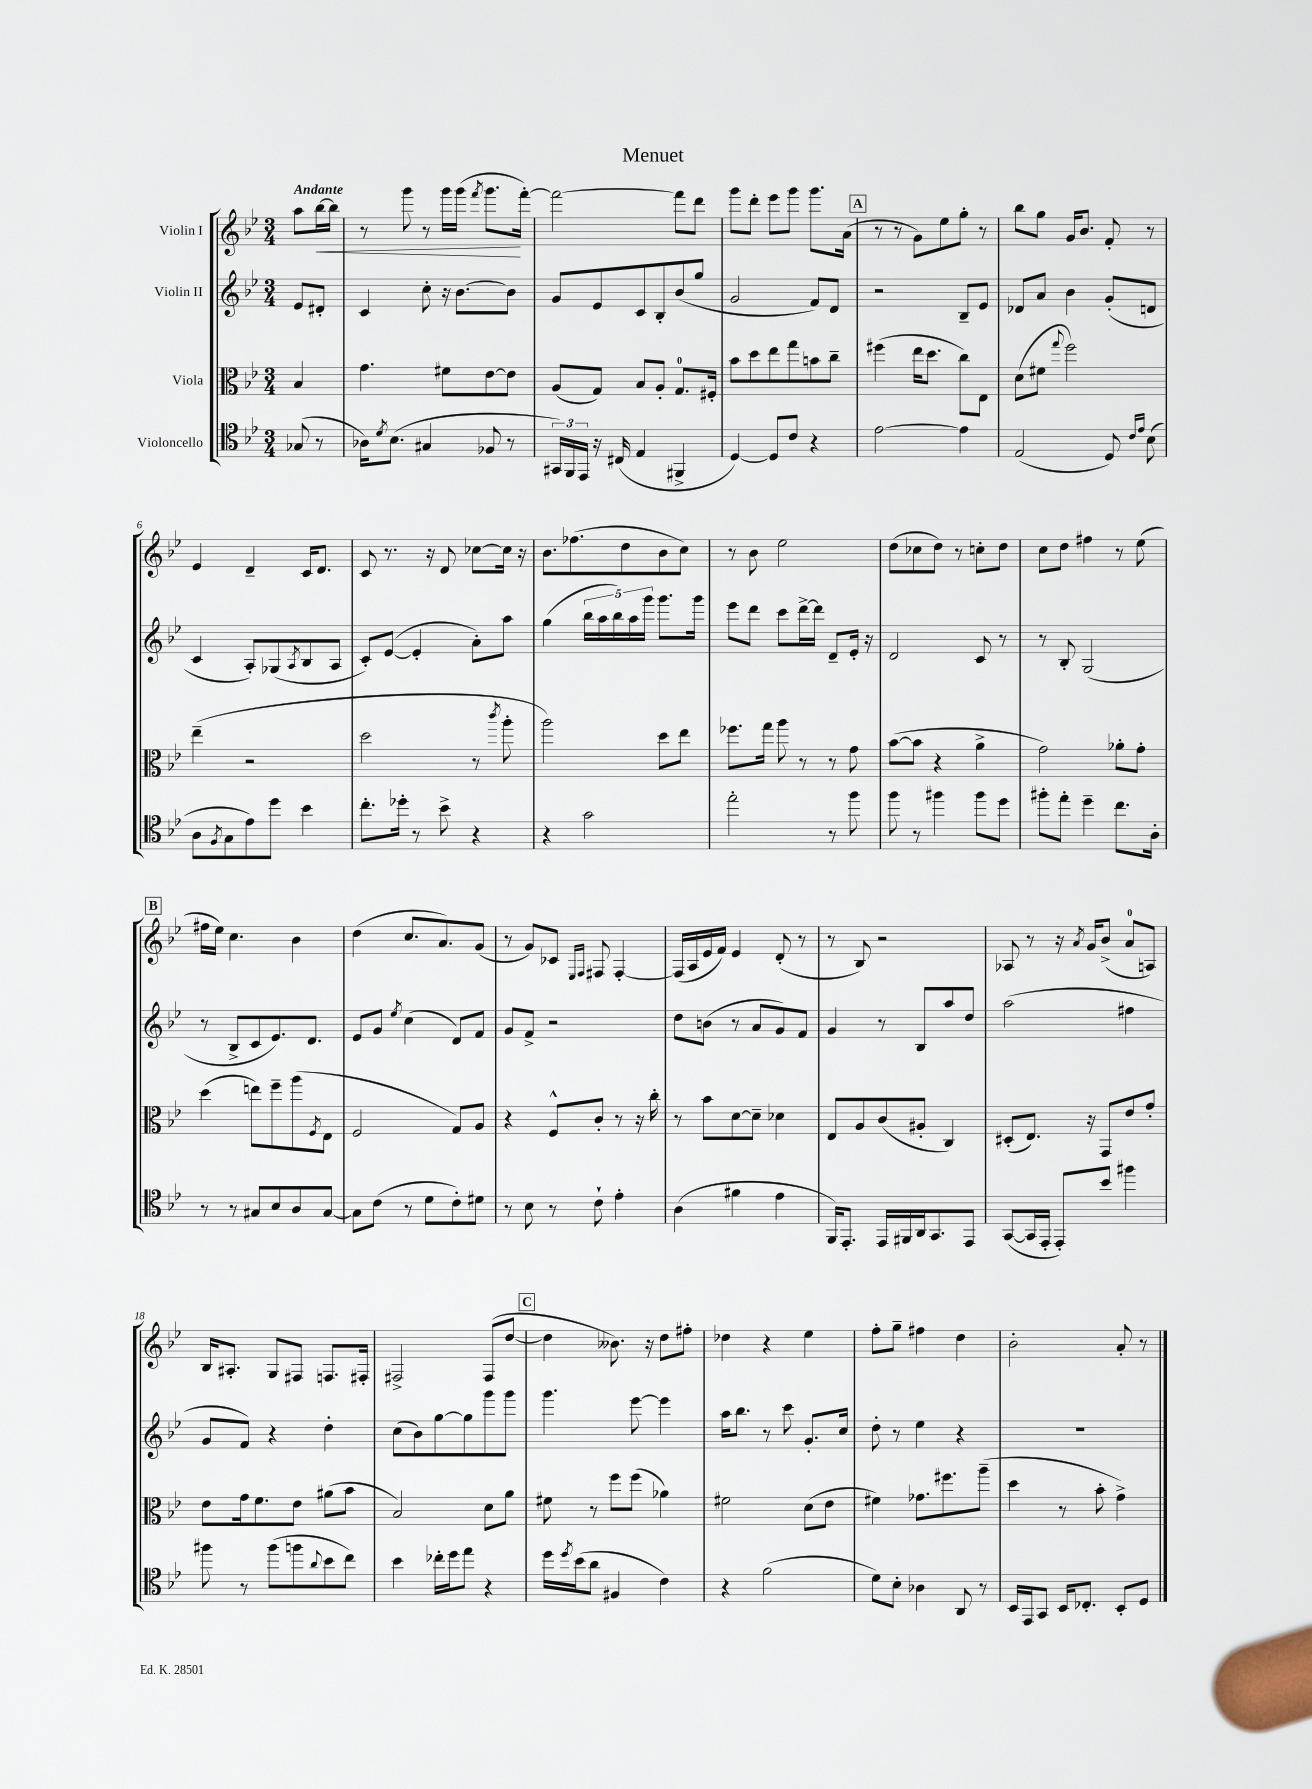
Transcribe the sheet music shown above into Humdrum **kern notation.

**kern	**kern	**kern	**kern
*staff4	*staff3	*staff2	*staff1
*clefC4	*clefC3	*clefG2	*clefG2
*k[b-e-]	*k[b-e-]	*k[b-e-]	*k[b-e-]
*M3/4	*M3/4	*M3/4	*M3/4
(8G-	4B-	8e-	8aa
8r	.	8d#'	[16bb-
.	.	.	16bb-]
=	=	=	=
16A-)	4.g	4c	8r
8qd	.	.	.
(8.B-	.	.	.
.	.	.	8ggg
4G#	.	8cc'	8r
.	8f#	16r	16ggg
.	.	[8.b-	(16ggg
.	.	.	8qfff
8F-	[8e-	.	8.ggg
8r	8e-]	8b-]	.
.	.	.	[16fff')
=	=	=	=
24GG#)	(8A	8g	2fff_
24FF	.	.	.
24EE-	.	.	.
16r	8G)	8e-	.
(16C#	.	.	.
4E-	8B-	8c	.
.	8A'	8B-'	.
4FF#^	8.G	(8b-	8fff]
.	.	8gg	8ddd
.	16F#'	.	.
=	=	=	=
[4D)	8b-	2g	8ggg
.	8dd	.	8ddd'
8D]	8ee-	.	8eee-
8c	8gg	.	8ggg
4r	8b	8f)	8.ggg
.	8cc~	8d	.
.	.	.	(16a
=	=	=	=
[2e-	(4ff#	2r	8r
.	.	.	8r
.	16ee-	.	8g)
.	8.dd	.	.
.	.	.	8ee-
4e-]	8cc)	8B-~	8gg'
.	8E-	8e-	8r
=	=	=	=
(2E-	(8d	8d-	8bb-
.	8f#	8a	8gg
.	8qqgg	.	.
.	2ff)	4b-	16g
.	.	.	8.b-
8D)	.	(8g'	8f'
16qqc	.	.	.
16qqe-	.	.	.
(8B-	.	8d	8r
=	=	=	=
8A	(4ee-~	4c	4e-
8qF	.	.	.
8G	.	.	.
8e-)	2r	8A')	4d~
8dd	.	(8G-	.
.	.	8qA	.
4b-	.	8B-	16c
.	.	.	8.d
.	.	8A	.
=	=	=	=
8.cc'	2dd	8c')	8c
.	.	([8e-	8.r
16dd-'	.	.	.
8r	.	4e-']	.
.	.	.	16r
8b-^	.	.	8d
4r	8r	8a')	[8cc-
.	8qccc	.	.
.	8aa'	8aa	16cc-]
.	.	.	16r
=	=	=	=
4r	2aa)	(4gg	8.b-
.	.	.	(8.ff-
2g	.	20bb-	.
.	.	20aa	.
.	.	20bb-)	.
.	.	.	8dd
.	.	20aa	.
.	.	20ggg	.
.	8dd	8.ggg	8b-
.	8ee-	.	8cc)
.	.	16ggg	.
=	=	=	=
2ee-'	8.ff-	8eee-	8r
.	.	8ddd	8b-
.	16gg	.	.
.	8aa	8ccc	2ee-
.	8r	[16ddd^	.
.	.	16ddd]	.
8r	8r	8d~	.
8ff	8g	16e-'	.
.	.	16r	.
=	=	=	=
8ff	([8b-	2d	(8dd
8r	8b-]	.	8cc-
4ff#	4r	.	8dd)
.	.	.	8r
8ff#	4a^	8c	8cc'
8dd	.	8r	8dd
=	=	=	=
8ff#'	2g)	8r	8cc
8ee-'	.	8B-'	8dd
4dd~	.	(2G	4ff#
8.cc	8a-'	.	8r
.	8g'	.	(8ee-
16A'	.	.	.
=	=	=	=
8r	(4dd	8r	16ff#
.	.	.	16ee-)
8r	.	8B-^	4.cc
8G#	8ee)	8c	.
8B-	8ff~	8.e-)	.
8A	(8aa	.	4b-
.	.	8.d	.
.	8qF	.	.
[8G#	8E-	.	.
=	=	=	=
8G#]	2F	8e-	(4dd
(8c	.	8g	.
.	.	8qee-	.
8r	.	(4cc	8.cc
8d	.	.	.
.	.	.	8.a)
8c')	8G)	8d)	.
8d#	8A	8f	(8g
=	=	=	=
8r	4r	8g	8r
8B-	.	8f^	8g)
8r	8F^^	2r	8c-
.	.	.	16qqE-
.	.	.	16qqF
8c`	8c'	.	8F#
4e-'	8r	.	[4F#'
.	16r	.	.
.	16cc'	.	.
=	=	=	=
(4A	8r	8dd	(16F#]
.	.	.	16A
.	8b-	(8b	16e-
.	.	.	16f)
4f#	[8d	8r	4e-
.	8d~]	8a	.
4e-	4d-	8g)	(8d'
.	.	8f	8r
=	=	=	=
16FF)	8E-	4g	8r
8.EE-'	.	.	.
.	8A	.	8B-)
16EE-	(8c	8r	2r
16FF#	.	.	.
16AA	8A#'	8B-	.
8.GG	.	.	.
.	4C)	8aa	.
8EE-	.	8dd	.
=	=	=	=
([8GG	(8D#'	(2aa	8A-
16GG]	8.E-)	.	8r
16EE-'	.	.	.
8EE-')	.	.	16r
.	.	.	8qa
.	16r	.	16g
8b-	8GG	.	(8b-^
4ff#	8e-	4ff#	8a
.	8g'	.	8A)
=	=	=	=
8ff#	8e-	8g	16B-
.	.	.	8.A#'
8r	16g	8f)	.
.	8.f	.	.
(8ff#	.	4r	8G
8ff	8e-	.	8F#
8qqa	.	.	.
8b-	(8a#	4dd'	8.F
8cc)	8b-	.	.
.	.	.	16F#'
=	=	=	=
4b-	2B-)	(8cc	2F#^
.	.	8b-)	.
16cc-'	.	[8gg	.
16dd	.	.	.
8ee-	.	8gg]	.
4r	8d	8ggg	(8F#
.	8a	8ggg	[8dd
=	=	=	=
16dd	8f#	4.ggg	4dd]
8qdd	.	.	.
(16b-	.	.	.
8a	8r	.	.
4F#	8ff	.	8.b--)
.	(8ff	[8eee-	.
.	.	.	16r
4c)	4a-)	4eee-]	8dd
.	.	.	8ff#'
=	=	=	=
4r	2f#	16aa	4dd-
.	.	8.bb-	.
(2f	.	8r	4r
.	.	8ccc	.
.	(8d	8.g'	4ee-
.	8e-	.	.
.	.	16cc	.
=	=	=	=
8d)	4f#)	8dd'	8ff'
8B-'	.	8r	8gg~
4A-	8.g-	4ee-	4ff#
.	8.ff#	.	.
8AA	.	4r	4dd
8r	(8aa~	.	.
=	=	=	=
16BB-	4dd	2.r	2b-'
16EE-	.	.	.
8GG	.	.	.
16BB-	8r	.	.
8.C-'	.	.	.
.	8b-'	.	.
8BB-'	4g^)	.	8a'
8D	.	.	8r
==	==	==	==
*-	*-	*-	*-
